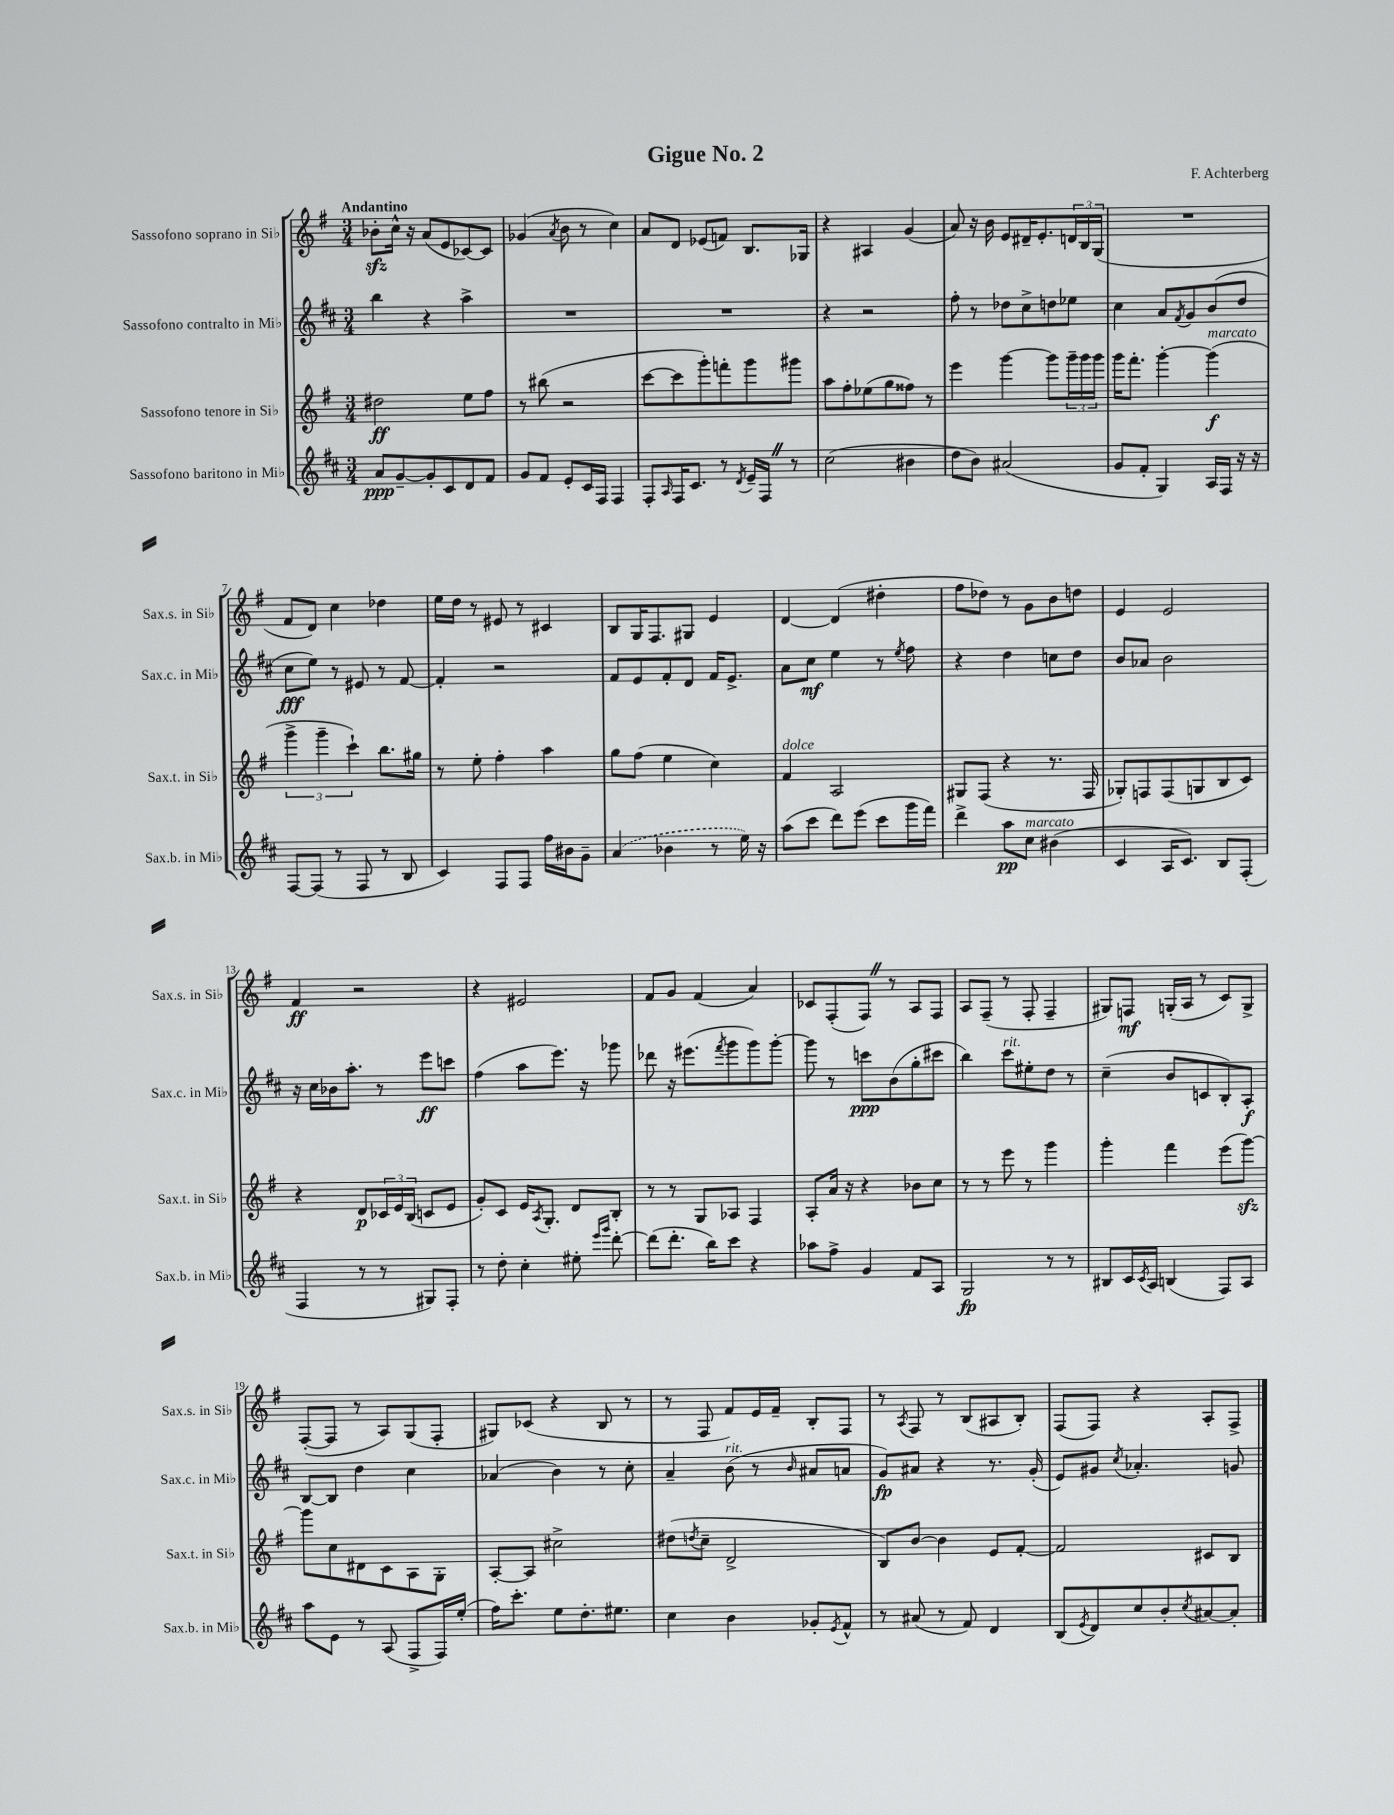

**kern	**kern	**kern	**kern
*staff4	*staff3	*staff2	*staff1
*clefG2	*clefG2	*clefG2	*clefG2
*k[f#c#]	*k[f#]	*k[f#c#]	*k[f#]
*M3/4	*M3/4	*M3/4	*M3/4
8a	2dd#	4bb	8b-'
[8g~	.	.	16cc^^
.	.	.	16r
8g']	.	4r	(8a
8c#	.	.	8e
8d	8ee	4aa^	[8c-)
8f#	8ff#	.	8c-]
=	=	=	=
8g	8r	2.r	(4g-
8f#	(8bb#	.	.
.	.	.	8qa
8e'	2r	.	8b
16c#	.	.	8r
16F#	.	.	.
4F#	.	.	4cc)
=	=	=	=
8F#'	[8ccc	2.r	8a
16qqA	.	.	.
16F#	8ccc]	.	8d
8.c#	.	.	.
.	8ggg')	.	(8e-
8r	8fff'	.	8f)
8qd	.	.	.
16e~	8ggg	.	8.B
16F#	.	.	.
8r	8ggg#	.	.
.	.	.	16G-
=	=	=	=
(2cc#	8aa	4r	4r
.	8ff#'	.	.
.	(8ee-	2r	4A#
.	8gg	.	.
4b#	8ff##)	.	(4g
.	8r	.	.
=	=	=	=
8dd	4eee	8ff#'	8a)
8b)	.	8r	16r
.	.	.	16b
(2a#	[4ggg	8dd-	8e
.	.	8cc#^	16d#~
.	.	.	8.e'
.	8ggg]	8dd	.
.	24ggg~	8ee-	24d
.	24ggg	.	24B
.	24ggg	.	(24G
=	=	=	=
8g	16ggg	4cc#	2.r
.	8.fff#'	.	.
8f#'	.	.	.
4G)	[4ggg'	8a	.
.	.	8qf#	.
.	.	8g	.
16A	(4ggg]	(8b	.
16F#	.	.	.
16r	.	8dd	.
16r	.	.	.
=	=	=	=
[8F#	6ggg^	8cc#	8f#
(8F#]	.	8ee)	8d)
.	6ggg~	.	.
8r	.	8r	4cc
.	6ccc`)	.	.
8F#	.	8e#	.
8r	8.bb	8r	4dd-
8B	.	[8f#	.
.	16gg#	.	.
=	=	=	=
4c#)	8r	4f#']	16ee
.	.	.	16dd
.	8ee'	.	8r
8F#	4ff#'	2r	8e#
8F#	.	.	8r
16ff#	4aa	.	4c#
16b#	.	.	.
8g~	.	.	.
=	=	=	=
(4a	8gg	8f#	8B
.	(8ff#	8e	16G
.	.	.	8.F#
4b-	4ee	8f#'	.
.	.	8d	8G#
8r	4cc)	16f#	4e
.	.	8.e^	.
16ee)	.	.	.
16r	.	.	.
=	=	=	=
(8aa	4f#	8a	[4d
8ccc#	.	8cc#	.
8ddd)	2A	4ee	(4d]
(8eee	.	.	.
8ccc#	.	8r	4dd#'
.	.	8qee	.
16ggg	.	8ff#	.
16fff#)	.	.	.
=	=	=	=
4ddd^	8G#	4r	8ff#
.	(8F#	.	8dd-)
8aa	4r	4dd	8r
8cc#	.	.	8g
(4b#	8.r	8cc	8b
.	.	8dd	8dd
.	16F#	.	.
=	=	=	=
4c#	8G-')	8b	4e
.	8F	8a-	.
16A	(8F	2b	2e
8.c#)	.	.	.
.	8G	.	.
8B	8B	.	.
(8F#'	8c)	.	.
=	=	=	=
4F#	4r	16r	4f#
.	.	16cc#	.
.	.	16b-	.
.	.	8.aa'	.
8r	8d	.	2r
8r	24c-	8r	.
.	24e	.	.
.	(24B	.	.
8G#)	8c	8eee	.
8F#'	8e	8ccc	.
=	=	=	=
8r	8g')	(4ff#	4r
8dd'	8c	.	.
4cc#'	16e	8aa	2e#
.	8qA	.	.
.	8.G'	.	.
.	.	8.eee)	.
8ee#'	8d	.	.
.	.	16r	.
16qqeee	.	.	.
16qqggg	.	.	.
[8ddd'	8B'	8ggg-	.
=	=	=	=
(8ddd]	8r	8ddd-	8f#
8.ddd'	8r	16r	8g
.	.	(8.eee#	.
.	8G	.	(4f#
16bb)	.	.	.
.	.	8qfff#	.
8ccc#	8A-	8ggg	.
4r	4F#	8ggg)	4a)
.	.	[8ggg'	.
=	=	=	=
8aa-	8A'	8ggg]	8c-
8ff#^	16a	8r	(8F#'
.	16r	.	.
4g	4r	8ccc	8F#)
.	.	(8b	8r
8f#	8b-	8gg'	8A
8A	8cc	8ccc#	8F#
=	=	=	=
2G	8r	4bb)	8A
.	8r	.	(8F#~
.	8eee	8ccc#	8r
.	8r	8ee#'	8F#'
8r	4ggg	8dd	4F#~
8r	.	8r	.
=	=	=	=
8B#	4ggg'	(4cc#~	8G#)
16c#	.	.	8F
8qc#	.	.	.
16A	.	.	.
(4B	4fff#	8b	(16G'
.	.	.	16A
.	.	8c	8r
8F#)	(8eee	8B')	8c)
8A	[8ggg)	8A'	8G^
=	=	=	=
8aa	8ggg]	[8B	([8F#'
8e	8cc	8B]	8F#]
8r	8d#	4dd	8r
(8A	8c	.	8A)
8F#^	8A	4cc#	(8G
16F#)	8G'	.	8F#'
(16ee'	.	.	.
=	=	=	=
16ff#)	[8A'	(4a-	8G#)
8.ccc#'	.	.	.
.	8A]	.	(8c-
8ee	2cc#^	4b)	4r
8.dd'	.	.	.
.	.	8r	8B
8.ee#	.	.	.
.	.	8cc#'	8r
=	=	=	=
4cc#	(8dd#	4a~	8r
.	8qdd	.	.
.	8cc~	.	8F#
4b	2d^	(8b	8f#)
.	.	8r	16e
.	.	.	16f#~
.	.	16qqb	.
8g-'	.	8a#	8B'
8qe	.	.	.
8f#^^	.	8a	8F#
=	=	=	=
8r	8B)	8g)	8r
.	.	.	8qA
(8a#	[8b	8a#	8F#
8r	4b]	4r	8r
8f#)	.	.	(8B
4d	8e	8.r	8A#
.	[8f#'	.	8B')
.	.	(16g'	.
=	=	=	=
(8B	2f#]	8e)	(8F#
8qe	.	.	.
8d)	.	8g#	8F#)
.	.	8qcc#	.
8cc#	.	4.a-'	4r
8b'	.	.	.
8qcc#	.	.	.
[8a#	8c#	.	8A'
8a#']	8B	8g	8F#^
==	==	==	==
*-	*-	*-	*-
